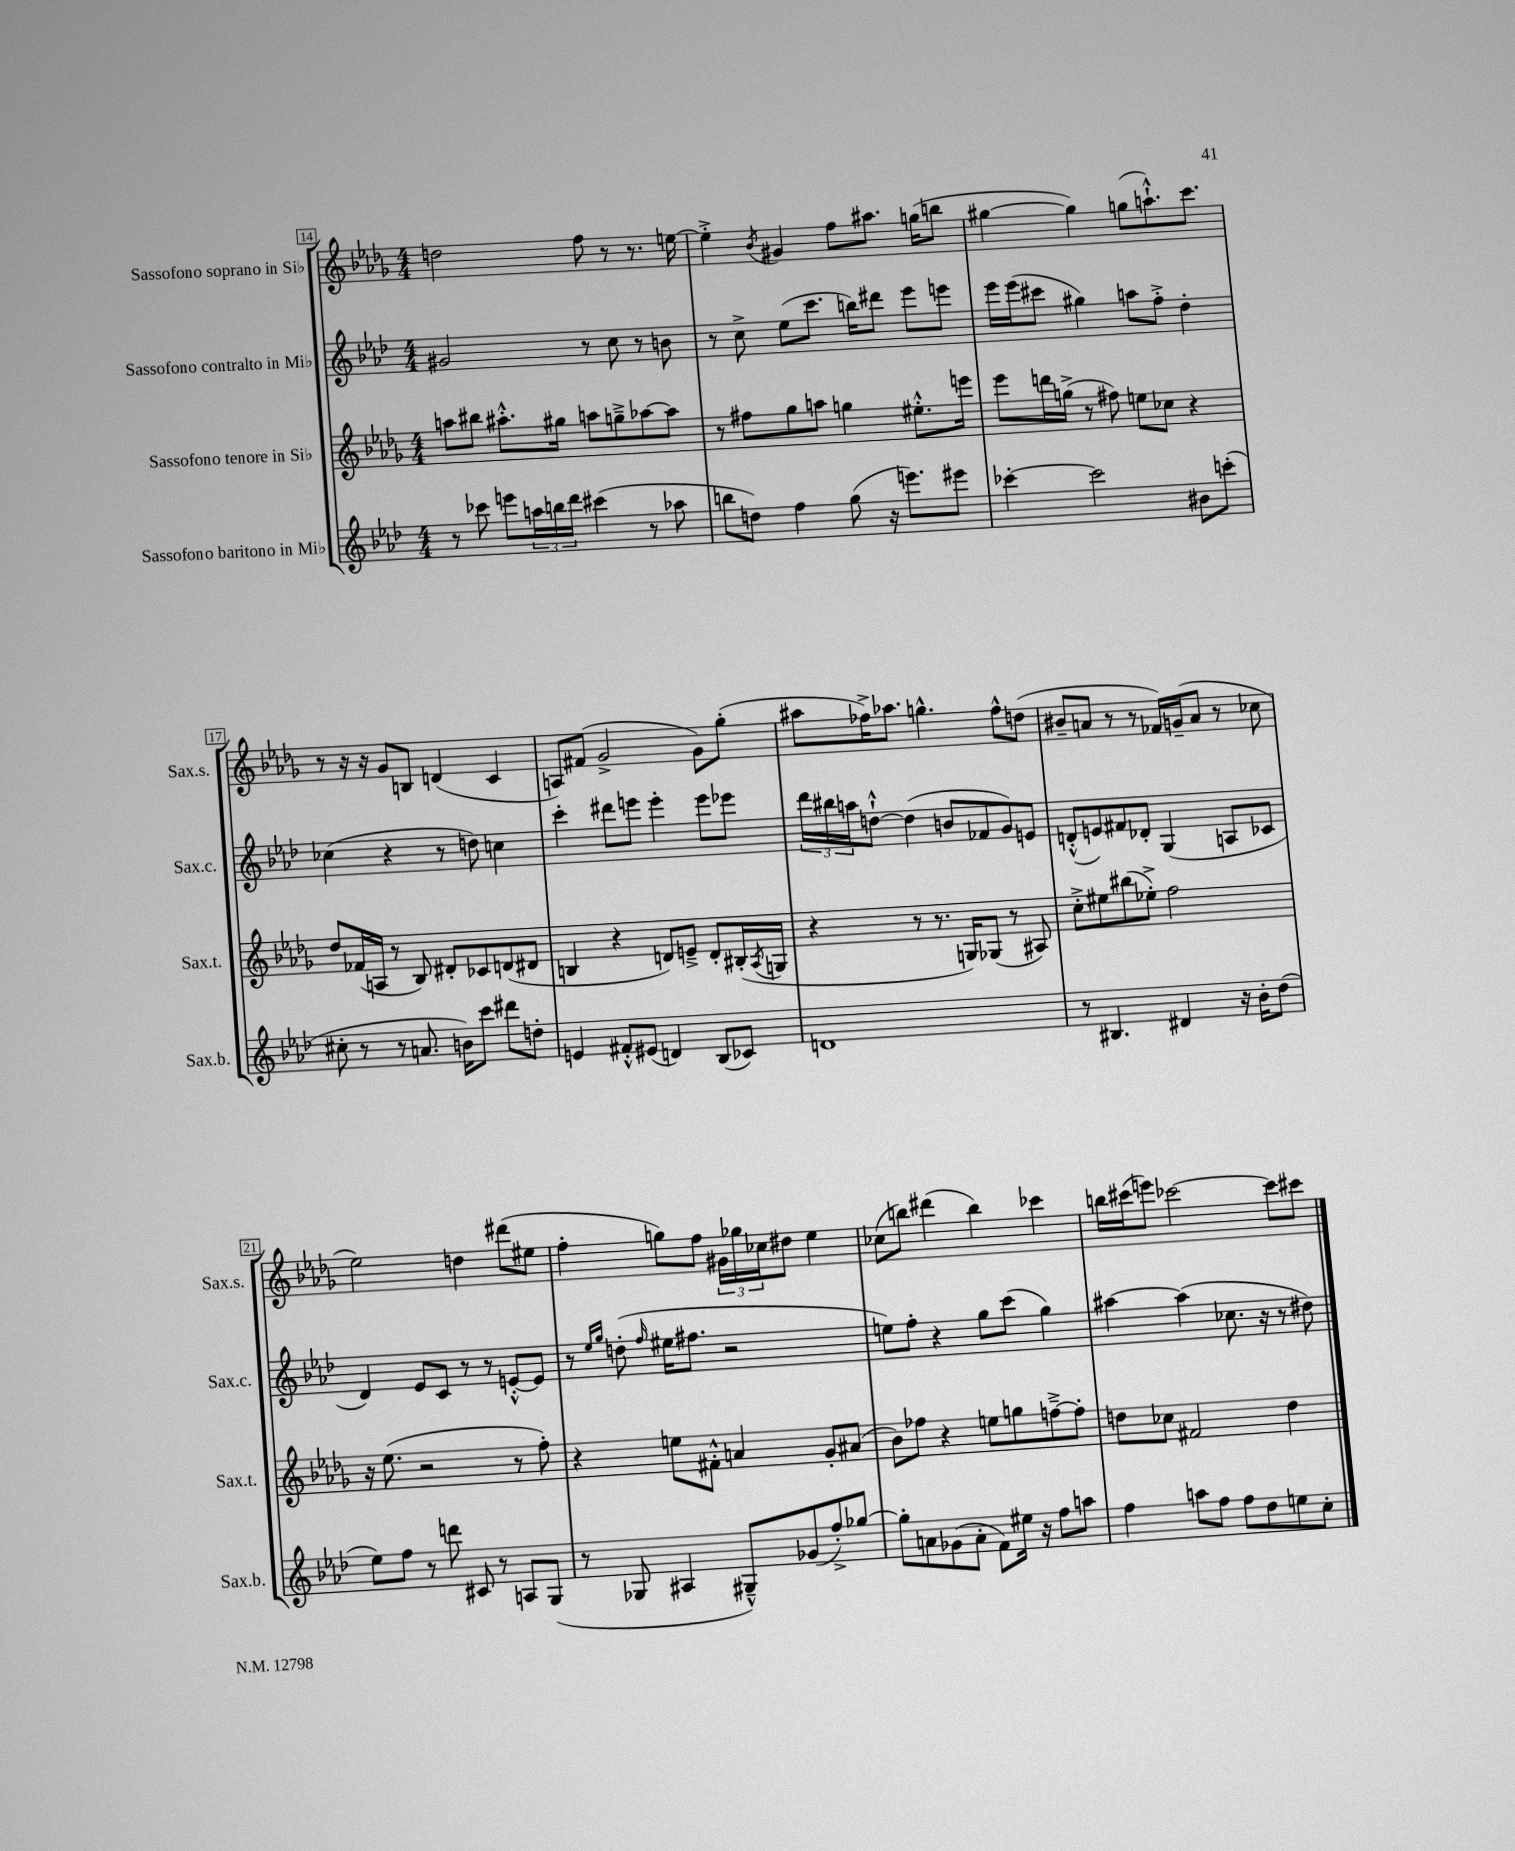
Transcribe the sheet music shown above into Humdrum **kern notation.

**kern	**kern	**kern	**kern
*staff4	*staff3	*staff2	*staff1
*clefG2	*clefG2	*clefG2	*clefG2
*k[b-e-a-d-]	*k[b-e-a-d-g-]	*k[b-e-a-d-]	*k[b-e-a-d-g-]
*M4/4	*M4/4	*M4/4	*M4/4
8r	8aa	2g#	2dd
8ccc-	8bb#	.	.
8eee	8.aa#'^^	.	.
24aa	.	.	.
24bb	.	.	.
.	16gg#	.	.
24ddd-	.	.	.
(4ccc#	8aa	8r	8ff
.	8gg~^	8cc	8r
8r	[8aa-	8r	8.r
8aa-	8aa-]	8b	.
.	.	.	[16ee
=	=	=	=
8bb	8r	8r	4ee'^]
8dd)	8ff#	8cc^	.
.	.	.	8qb-
4ff	8gg-	(8ee-	4g#
.	8aa	8.ccc	.
(8gg	4gg	.	8ff
.	.	16bb)	.
16r	.	8ddd#	8.aa#
8.eee)	.	.	.
.	8.ee#'^^	8eee-	.
.	.	.	(16gg
8eee#	.	8eee	8bb
.	16eee	.	.
=	=	=	=
[4ccc-'	8eee-	16eee-	[4gg#
.	.	(16eee-	.
.	16ddd	8ccc#	.
.	(16gg^	.	.
2ccc-]	8r	4gg#)	4gg#])
.	8ff#)	.	.
.	8ee	8aa	(8gg
.	8cc-	8ff'^	8.aa`^^)
8b#	4r	4dd-'	.
.	.	.	8.ccc
(8ccc'	.	.	.
=	=	=	=
8cc#'	8dd-	(4cc-	8r
8r	(16f-	.	16r
.	16A	.	16r
8r	8r	4r	8g-
8.a	8B-)	.	8B
.	8d#'	8r	(4d
16b)	.	.	.
8ccc	8c-	8dd)	.
8ddd#	(8d	4cc	4c
8dd'	8d#	.	.
=	=	=	=
4e	4B	4ccc'	8A)
.	.	.	(8f#
8f#'^^	4r	8ddd#	2g-^
(8e#	.	8eee	.
4d)	8d)	4eee'	.
.	8e~^	.	.
(8B-	8d'	8eee	8g-)
8c-)	(16B#'	8eee-	(8gg-'
.	8qA-	.	.
.	16G	.	.
=	=	=	=
1d	4r	24ddd-	8aa#
.	.	24bb#	.
.	.	24aa	.
.	.	[8dd`^^	16ff-^)
.	.	.	8.aa-
.	8r	(4dd]	.
.	8.r	.	4.gg^^
.	.	8b	.
.	16G)	.	.
.	(8G-	8f-	.
.	8r	8g)	8ff-^^
.	8A#)	8e	(8dd
=	=	=	=
8r	8cc'^	(8d'^^	8b#~
4.B#	8ee#	8e)	8a
.	(8bb#	8f#	8r
.	8ee-'^)	8d-'	8r
4d#	2ff	(4G	16f-)
.	.	.	(16g~
.	.	.	8a
16r	.	8A	8r
16b-'	.	.	.
(8dd-	.	8c-	8cc-
=	=	=	=
8ee-)	16r	4d-)	2ee-)
.	(8.ee-	.	.
8ff	.	.	.
8r	2r	8e-	.
8ddd	.	8c	.
8c#	.	8r	4dd
8r	.	8r	.
8A	8r	[8e'^^	(8ddd#
(8G	8ff')	8e]	8ee#
=	=	=	=
8r	4r	8r	4ff'
.	.	16qqee-	.
.	.	16qqgg	.
8G-	.	(8dd'	.
.	.	16qqff	.
4A#	8ee	16ee#	8gg)
.	.	8.ff#	.
.	8f#'^^	.	8ff
8G#~^^)	4a	2r	24g#
.	.	.	24gg-
.	.	.	24cc-
(8g-	.	.	8dd#
8ff'^)	8g-'	.	4ee-
[8gg-	(8a#	.	.
=	=	=	=
8gg-']	8b-)	8ee)	(8cc-
8a	8ff-	8ff'	8bb)
(8g-	4r	4r	(4ddd#
8a'	.	.	.
8f)	8ee	8gg	4bb)
16ee#	8gg	(8ccc	.
16r	.	.	.
8ff	[8ff~^	4gg)	4ccc-
8aa	8ff']	.	.
=	=	=	=
4ff	8dd	[4aa#	16bb
.	.	.	(16ccc#
.	8cc-	.	8eee)
8aa	2f#	(4aa#]	[2ccc-
8ff	.	.	.
8ff	.	8.cc-	.
8dd-	.	.	.
.	.	16r	.
8ee	4dd	8r	8ccc-]
8cc'	.	8dd#)	8ccc#
==	==	==	==
*-	*-	*-	*-
